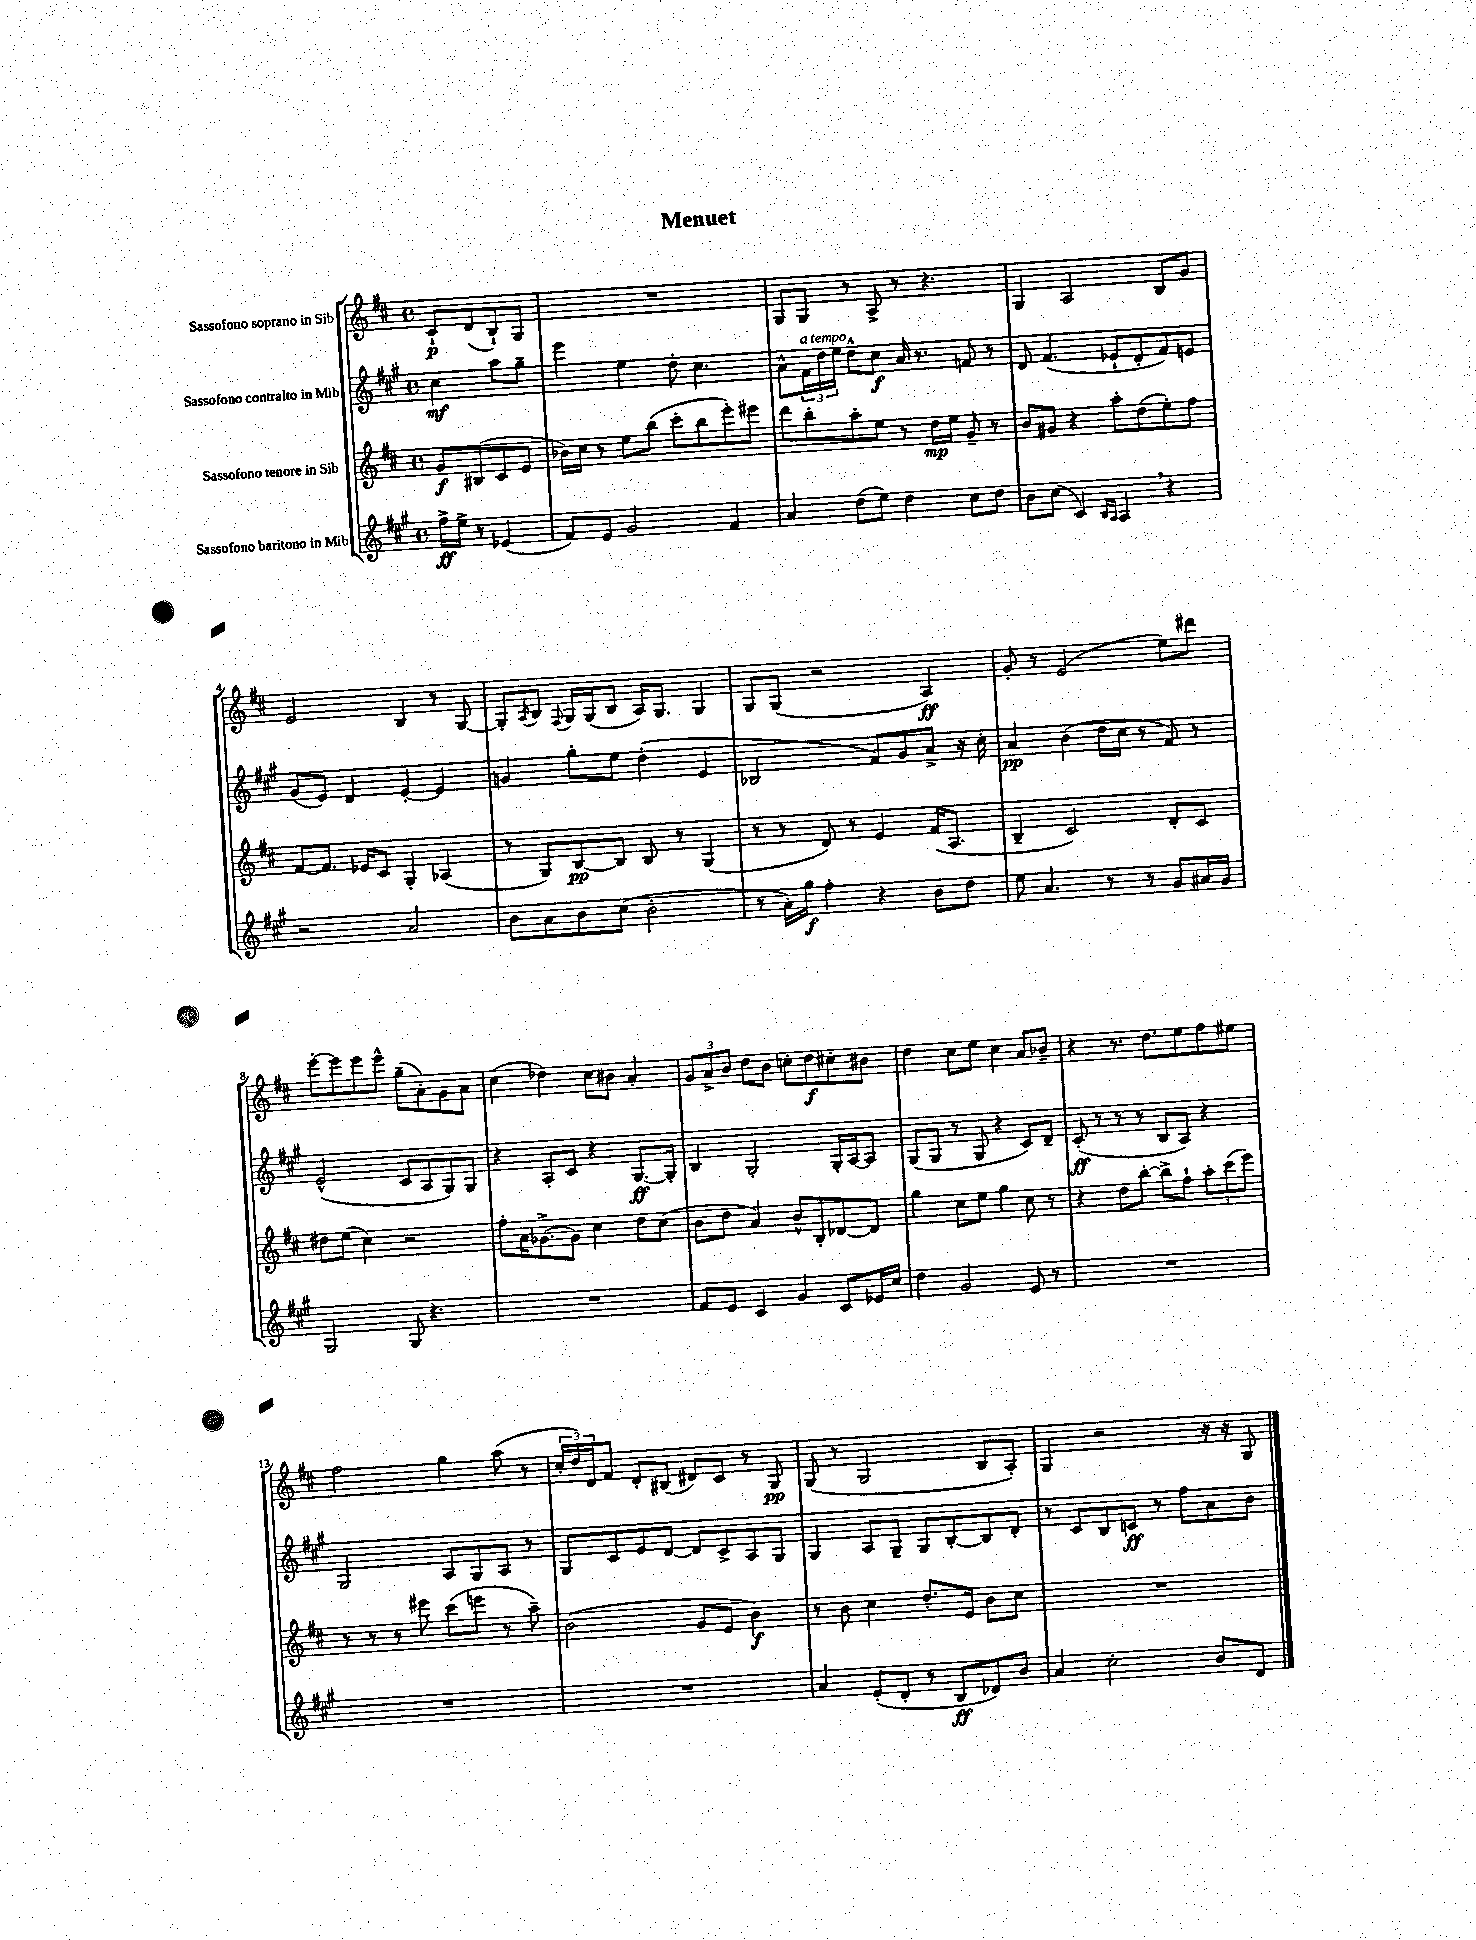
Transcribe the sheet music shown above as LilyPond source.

\header { title = "Menuet" }
<<
\new StaffGroup <<
\new Staff = "s0" \with { instrumentName = "Sassofono soprano in Sib" } {
    \clef treble \key d \major \defaultTimeSignature \time 4/4 \partial 2
    cis'8-!\p d'8( b8-!) g8 |
    R1 |
    g8 g8 r8 a8-> r8 r4. |
    g4 a2 b8 g'8 |
    e'2 b4 r8 g8~ |
    g8-. \acciaccatura { a8 } b8 \appoggiatura { fis8 } g16 g16( b8 a16) g8. g4 |
    g8 g8( r2 a4\ff) |
    g'8-. r8 e'2( e''8) dis'''8 |
    e'''8~-. e'''8 e'''8 e'''8-^ g''8--( a'8-.) g'8 a'8 |
    cis''4( des''4) cis''8 bis'8 a'4-. |
    \tuplet 3/2 { g'8 a'8-> b'8 } d''8 b'8 c''8-. d''8\f cis''8-. bis'8 |
    d''4 cis''8 e''8 cis''4 a'8 bes'8-- |
    r4 r8. d''8. e''8 fis''8 eis''8 |
    fis''2 g''4 a''8( r8 |
    \tuplet 3/2 { cis''16-. d''16) d'16 } fis'8 d'8-. bis8( dis'8) cis'8 r8 g8\pp |
    g8( r8 g2 b8 a8-.) |
    g4 r2 r16 r16 g8 \bar "|." |
}
\new Staff = "s1" \with { instrumentName = "Sassofono contralto in Mib" } {
    \clef treble \key a \major \defaultTimeSignature \time 4/4 \partial 2
    cis''4\mf a''8 gis''8-- |
    e'''4 e''4 d''8-. cis''4. |
    a'8-^ \tuplet 3/2 { fis'16^\markup { \italic "a tempo" } d''16 e''16 } d''8-^ cis''8\f a'16 r8. f'8 r8 |
    d'8 fis'4.( ees'8-! d'8-. fis'8) e'8 |
    gis'8( e'8) d'4 e'4~-. e'4 |
    g'4 gis''8-. e''8 d''4-.( e'4 |
    bes2 fis'8) gis'8 a'8-> r16 cis''16-. |
    a'4\pp b'4( d''16 cis''16 r8 fis'8) r8 |
    e'2-^( cis'8 a8 gis8) gis8 |
    r4 a8-. cis'8 r4 gis8.~\ff gis16-. |
    b4 gis2-. gis16-. a16~ a8 |
    gis8( gis8 r8 gis8 r4 cis'8) d'8-- |
    cis'8-.\ff( r8 r8 r8 b8 a8) r4 |
    gis2 a8 gis8 a8 r8 |
    gis8 cis'8 e'8 d'8~ d'8 cis'8-> a8 gis8 |
    gis4 a8 gis8-- gis8 b8~-. b8 d'8-. |
    r8 cis'8 b8 c'8\ff r8 fis''8 a'8 b'8 \bar "|." |
}
\new Staff = "s2" \with { instrumentName = "Sassofono tenore in Sib" } {
    \clef treble \key d \major \defaultTimeSignature \time 4/4 \partial 2
    g'8\f bis8( cis'8 e'8 |
    bes'16) cis''16 r8 e''8 b''8( cis'''8-. b''8 e'''8-.) eis'''8 |
    d'''8 b''8-. a''8-. e''8 r8 d''16\mp e''16 g'8-- r8 |
    b'8 gis'8 r4 a''8-. d''8( e''8-.) fis''8 |
    fis'8~ fis'8. ees'16 cis'8 g4-. aes4( |
    r8 g8) b8~\pp b8 b8 r8 g4( |
    r8 r8 d'8) r8 e'4 fis'16( a8. |
    b4-- cis'2) d'8-. cis'8 |
    dis''8 e''8( cis''4) r2 |
    fis''8-. a'16 ges'8.~-> ges'8 cis''4 d''8 cis''8( |
    b'8 d''8 a'4) b'8-^ b8-. des'8~ des'8 |
    g''4 cis''8 e''8 g''4 cis''8 r8 |
    r4 d''8 b''8~-. b''8-> fis''8-! \tuplet 3/2 { a''8-. cis'''8( e'''8) } |
    r8 r8 r8 eis'''8 cis'''8( e'''8 r8 a''8--) |
    b'2( g'8 e'8 b'4\f) |
    r8 b'8 cis''4 d''8.-. e'16 b'8 cis''8 |
    R1 \bar "|." |
}
\new Staff = "s3" \with { instrumentName = "Sassofono baritono in Mib" } {
    \clef treble \key a \major \defaultTimeSignature \time 4/4 \partial 2
    fis''16->\ff e''16-> r8 ees'4( |
    fis'8) e'8 gis'2 fis'4 |
    a'4 d''8( e''8) d''4 cis''8 d''8 |
    b'8 cis''8( cis'4) \grace { b16 a16 } a4 \breathe r4 |
    r2 a'2 |
    b'8 a'8 b'8 cis''8( b'2-. |
    r8 a'16-.) gis''16\f fis''4-. r4 b'8 d''8 |
    e''8 a'4. r8 r8 gis'8 ais'16 gis'16 |
    gis2 gis8 r4. |
    R1 |
    fis'8 e'8 cis'4 gis'4 cis'8 ees'16 cis''16 |
    d''4 gis'2 e'8 r8 |
    R1 |
    R1 |
    R1 |
    a'4 e'8-.( d'8-. r8 b8\ff des'8) b'8 |
    a'4 cis''2-. b'8 d'8 \bar "|." |
}
>>
>>
